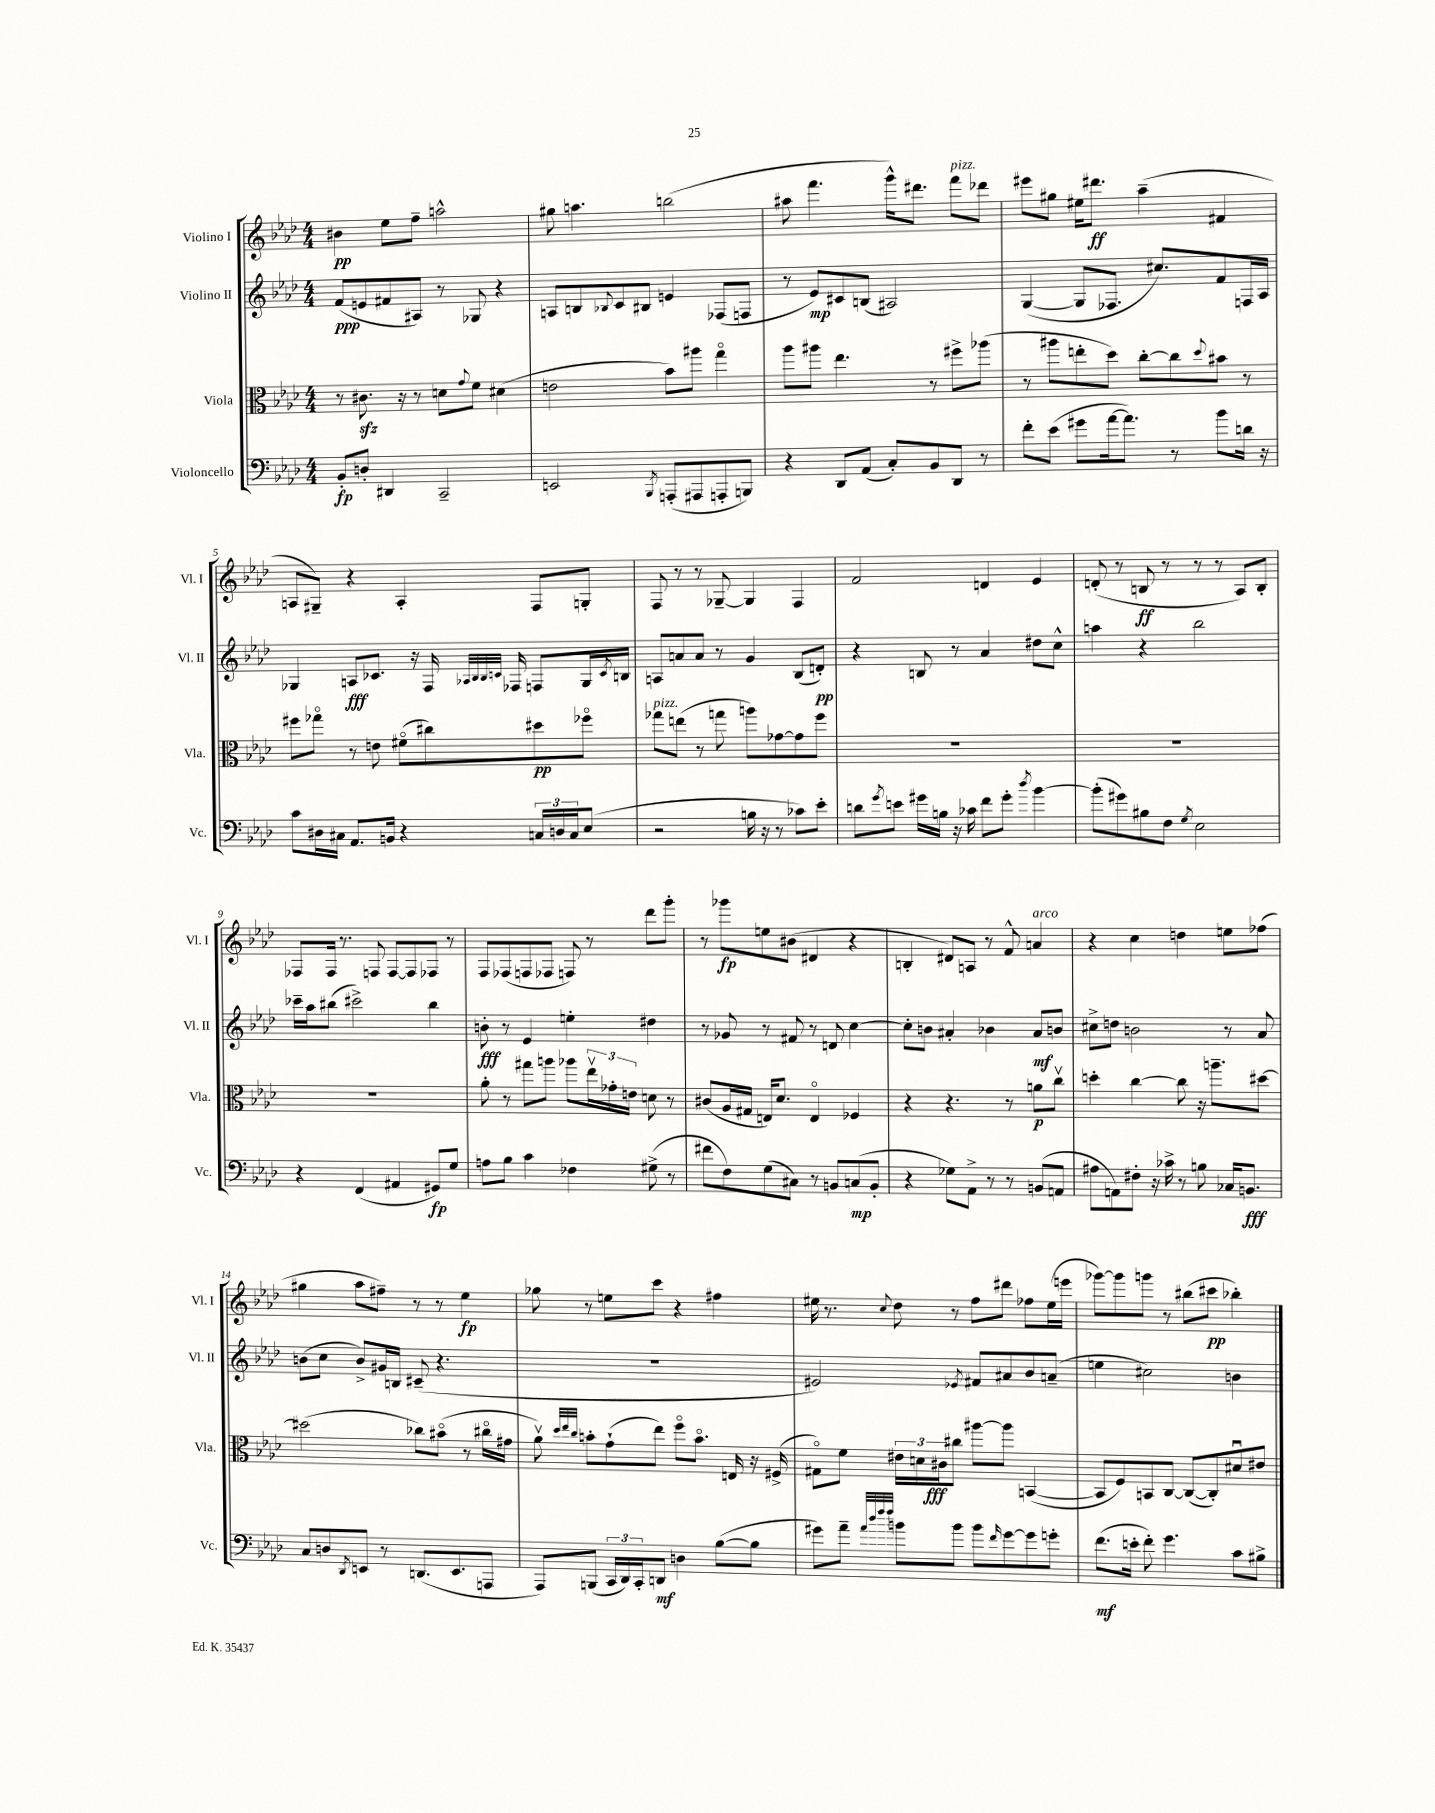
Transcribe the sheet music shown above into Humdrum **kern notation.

**kern	**kern	**kern	**kern
*staff4	*staff3	*staff2	*staff1
*clefF4	*clefC3	*clefG2	*clefG2
*k[b-e-a-d-]	*k[b-e-a-d-]	*k[b-e-a-d-]	*k[b-e-a-d-]
*M4/4	*M4/4	*M4/4	*M4/4
8BB-'/L	8r	(8f/L	4b#\
8D'/J	8.c#\	8e/	.
4DD#/	.	8f#/	8ee-\L
.	16r	.	.
.	8r	8A#/J)	8ff~\J
2CC~/	8d\L	8r	2aa^^\
.	8qqg/	.	.
.	8f\J	8G-/	.
.	(4d#\	4r	.
=	=	=	=
2EE/	2e\	8A/L	8gg#\
.	.	8B/	4.aa\
.	.	8qqB-/	.
.	.	8c/	.
.	.	8B#/J	.
8qBBB-/	.	.	.
(8AAA'/L	8b-\L)	4e/	(2bb\
8AAA#/	8aa#\J	.	.
8AAA'/	4ggo\	(8F-/L	.
8BBB/J)	.	8F/J	.
=	=	=	=
4r	8aa-\L	8r	8aa#\
.	8aa#\J	8e-/L)	4.fff\
8DD-/L	4.ee-\	8c#/	.
(8AA-/J	.	(8B/J	.
8C'/L)	.	2A#/)	16ggg^^\LK)
.	.	.	8.ddd#\J
8BB-/	8r	.	.
8DD-/J	8ff#^\L	.	8fff\L
8r	(8aa-\J	.	8ddd-\J
=	=	=	=
8f'\L	8r	([4G/	8eee#\L
(8e-\J	8aa#\L	.	8gg#\J
8g#\L	8ee'\	8G/]L	16ee#\LK
.	.	.	8.ddd#\J
[16a-\k	8dd-\J)	8.F-/J	.
8.a-\]J)	.	.	.
.	[8cc'\L	.	(4aa-~\
.	.	8.cc#/L)	.
8r	8cc\]	.	.
.	8qqdd-/	.	.
8b-\L	8b#\J	8f/	4f#/
16d\Jk	8r	16F/L	.
16r	.	16A-/JJ	.
=	=	=	=
8c\L	8ff#\L	4G-/	8A/L
16D#\L	8gg-o\J	.	8G#~/J)
16C#\JJ	.	.	.
8.AA-/L	8r	8A/L	4r
.	8e\	8.c-/J	.
16BB/Jk	.	.	.
4r	(8f#o\L	.	4A'/
.	.	16r	.
.	8cc#\)	16F/	.
.	.	32qqA-/LLL	.
.	.	32qqB-/	.
.	.	32qqB-/	.
.	.	32qqc/JJJ	.
.	.	16F-/	.
24C/LL	8dd#\	8F/L	8F/L
24D/	.	.	.
24C/J	.	.	.
(8E-/J	8ff-o\J	16G-/L	8G'/J
.	.	8qc/	.
.	.	16B/JJ	.
=	=	=	=
2r	8gg-\L	8A/L	8F/
.	(8ee\J	8a/	8r
.	8r	8a/J	8r
.	8gg\	8r	[8G-~/
16B\	8aa\L)	4g/	4G-/]
16r	.	.	.
8r	[8g-\	.	.
8c-\L)	8g-\]	(8B-/L	4F/
8e-'\J	8ff\J	8d'/J)	.
=	=	=	=
8d\L	1r	4r	2f/
8qg/	.	.	.
8e\J	.	.	.
16g#\LL	.	8B/	.
16B\JJ	.	.	.
16r	.	8r	.
16c-\	.	.	.
8f\L	.	4a-/	4d/
8g#'\J	.	.	.
8qdd-/	.	.	.
[4b-\	.	8dd#\L	4e-/
.	.	8cc^^\J	.
=	=	=	=
(8b-'\]L	1r	4aa\	(8d'/
8g#\)	.	.	8r
8B#\	.	4r	8B/
8F\J	.	.	8r
8qG/	.	.	.
2E-\	.	2bb-\	8r
.	.	.	8r
.	.	.	8A-/L)
.	.	.	8B'/J
=	=	=	=
4r	1r	16ccc-~\LL	8F-/L
.	.	16aa-\J	.
.	.	(8bb#\J	16F-/Jk
.	.	.	8.r
(4FF/	.	2ccc#^\)	.
.	.	.	8F/
4AA#/	.	.	[8F/L
.	.	.	8F/]
8GG#/L)	.	4bb#\	8F-/J
8G/J	.	.	8r
=	=	=	=
8A\L	8a-'\	8b'\	8F/L
8B-\J	8r	8r	(8F-/
4c\	8gg#\L	4e-/	8F/
.	8aa\J	.	8F-/J
4F-\	8aa-\L	4ee'\	8F/)
.	24ee-v\L	.	8r
.	24g-'\	.	.
.	24e\JJ	.	.
(8G#^\	8d\	4dd#\	8ddd-\L
8r	8r	.	8ggg'\J
=	=	=	=
8f#\L	(8c#/L	8r	8r
8F\)	16A-/L	8g-/	8ggg-\L
.	16G#/JJ	.	.
(8G\	16E/LK)	8r	8ee\
.	8.d-/J	.	.
8C#\J)	.	8f#/	(8b#\J
8r	4Eo/	8r	4d#/
8BB/L	.	8d/	.
(8C/	4F-/	[4cc\	4r
8BB'/J	.	.	.
=	=	=	=
4r	4r	8cc'\]L	4B'/
.	.	8b\J	.
8G-\L)	4.r	4a#'/	8d#/L)
8AA-^\J	.	.	8A/J
8r	.	4b-\	8r
8r	8r	.	8f^^/
(8BB/L	8a\L	8a#/L	4a/
8AA/J	8ccv\J	8b/J	.
=	=	=	=
8A#\L	4dd'\	8cc#^\L	4r
8AA\)	.	8dd\J	.
8F#'\J	[4cc\	2b\	4cc\
16r	.	.	.
16c-^\	.	.	.
8r	8cc\]	.	4dd\
8B\	16r	.	.
.	8.aa~\L	.	.
16C-/LK	.	8r	8ee\L
8.BB/J	.	.	.
.	[8dd#\J	8a-/	(8ff-\J
=	=	=	=
8C/L	(2dd#\]	(8b\L	4gg#\
8D/	.	8cc\J	.
8qDD-/	.	.	.
8EE/J	.	8b^/L)	8aa-\L
8r	.	16g#/L	8ff#~\J)
.	.	16B/JJ	.
(8.DD/L	8cc-\L)	(8c#~/	8r
.	(8b#o\J	4.r	8r
8.EE/	.	.	.
.	8r	.	4ee-\
8AAA/J	16cc#o\LL	.	.
.	16g#\JJ	.	.
=	=	=	=
8AAA-/L)	8a-v\)	1r	8gg-\
.	32qqdd-/LLL	.	.
.	32qqee-/	.	.
.	32qqcc/JJJ	.	.
(8BBB/J	8b'\L	.	8r
24CC/LL	(8g`\	.	8ee\L
24DD-/)	.	.	.
24CC'/J	.	.	.
8DD/J	8ee-\J)	.	8ccc\J
4D\	8ffo\L	.	4r
.	8.bo\J	.	.
([8B-\L	.	.	4ff#\
.	16E/	.	.
8B-\]J	16r	.	.
.	(16F#^/	.	.
=	=	=	=
8g#\L)	8G#o\L)	2e#/)	16ee#\
.	.	.	8.r
8a-~\J	8f\J	.	.
32qqa-/LLL	.	.	.
32qqdd-/	.	.	.
32qqff/	.	.	.
32qqff/JJJ	.	.	8qqcc/
8b\L	24e#\LL	.	8dd-\
.	24d\	.	.
.	24c#\J	.	.
8b\J	8cc#\J	.	8r
.	.	8qe-/	.
8b\L	[8aa#\L	8f#/L	8ff\L
16qqf/	.	.	.
[8g#\	8aa#\]J	8a#/	8ddd#\J
8g#\]	([4BB/	8b-/	8ff-\L
8g'\J	.	(8a~/J	(16ee#\L
.	.	.	16eee\JJ
=	=	=	=
(8.f\L	8BB/]L	4ee\	[8ggg-\L)
.	8F/)	.	8ggg-\]
16e'\Jk	.	.	.
8f'\)	8BB/	2cc#\)	8ggg\J
4.g\	[8C/J	.	8r
.	(8C/_L	.	(8bb#\L
.	8C'/])	.	8ccc#\J
8c\L	8d#u/	4b\	4bb-'\)
8B#^\J	8e#/J	.	.
==	==	==	==
*-	*-	*-	*-
